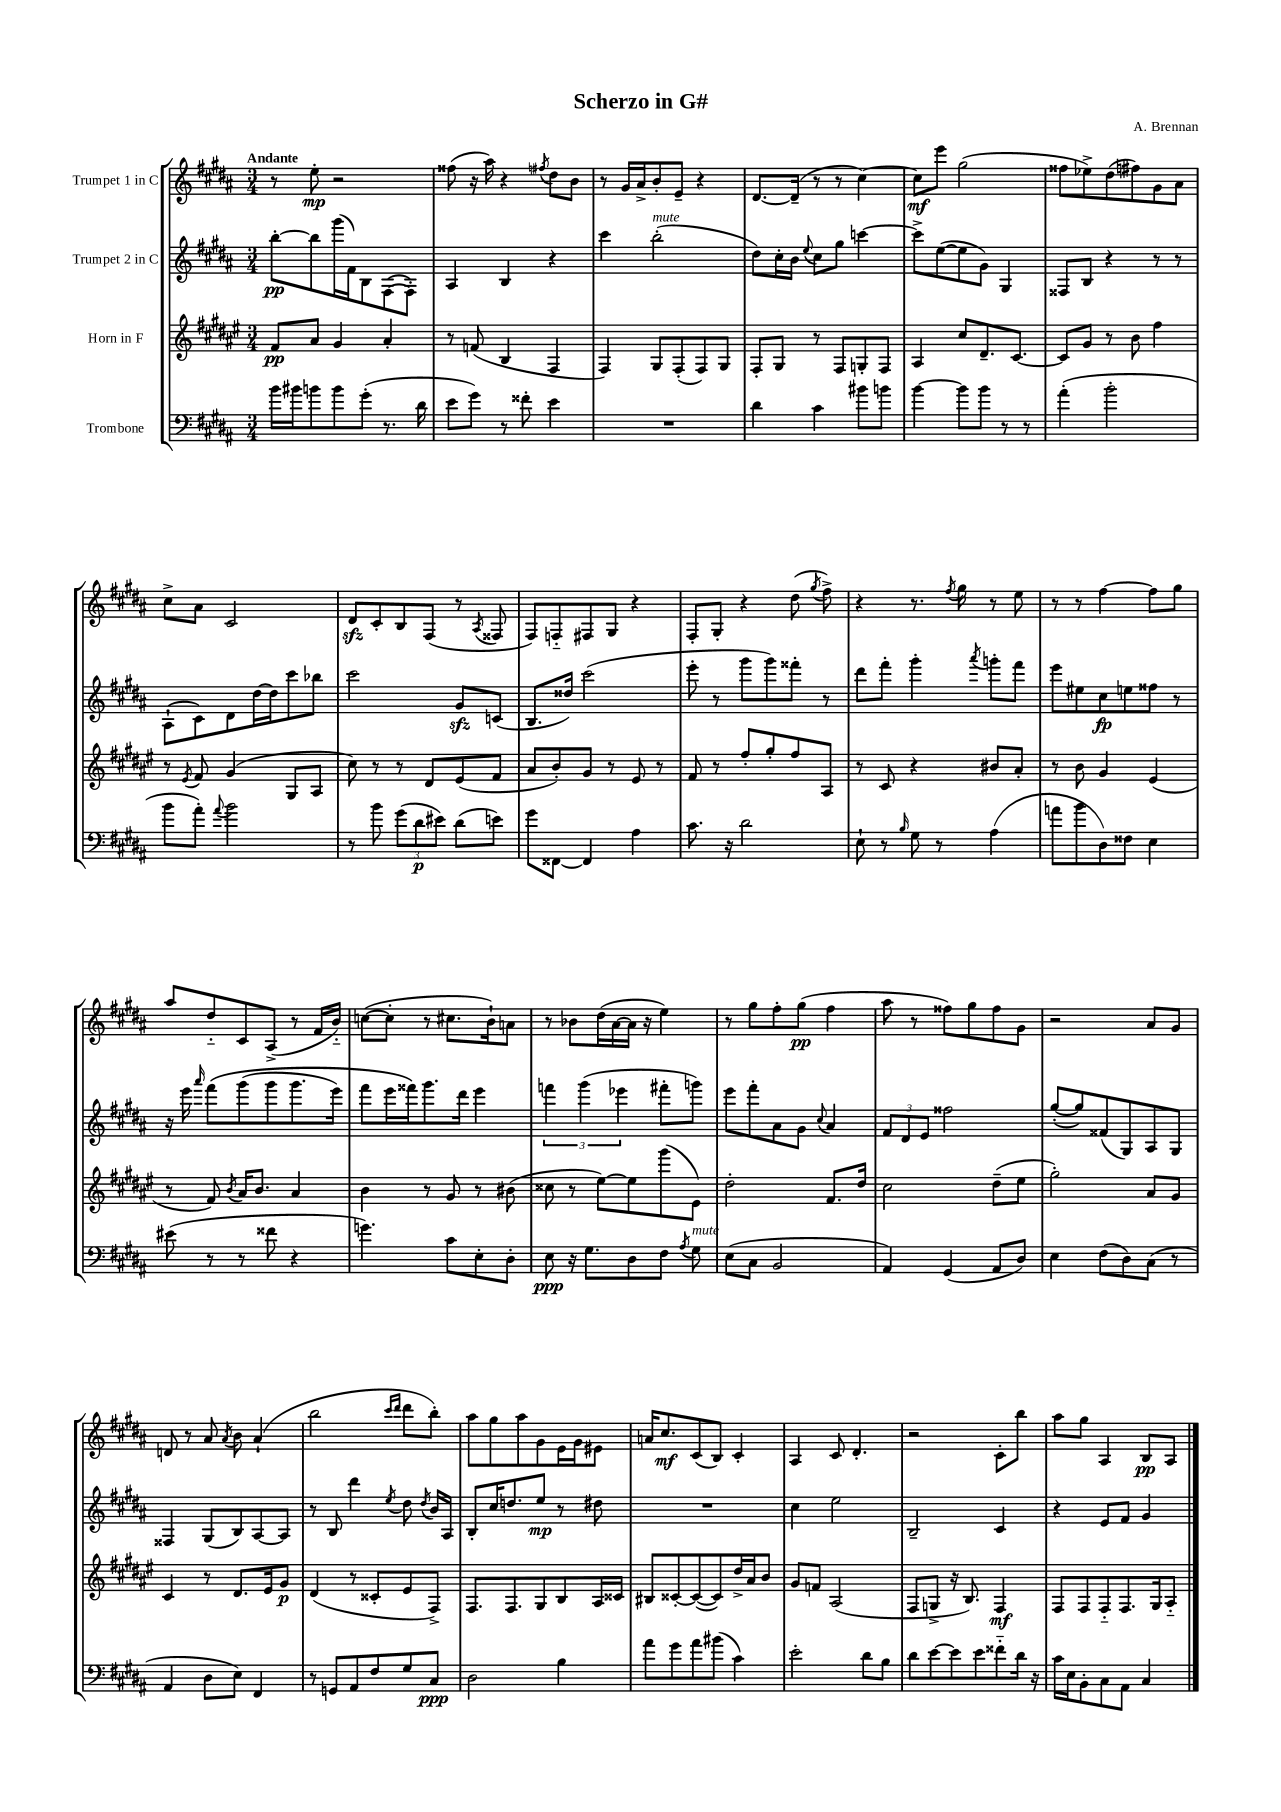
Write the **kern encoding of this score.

**kern	**kern	**kern	**kern
*staff4	*staff3	*staff2	*staff1
*clefF4	*clefG2	*clefG2	*clefG2
*k[f#c#g#d#a#]	*k[f#c#g#d#a#e#]	*k[f#c#g#d#a#]	*k[f#c#g#d#a#]
*M3/4	*M3/4	*M3/4	*M3/4
16b	8f#	[8bb'	8r
16b#	.	.	.
8b	8a#	8bb]	8ee'
8b	4g#	(16ggg#	2r
.	.	16f#)	.
(8g#'	.	8B	.
8.r	4a#'	([8F#	.
.	.	8F#'])	.
16d#	.	.	.
=	=	=	=
8e	8r	4A#	(8ff##
8g#)	(8f	.	16r
.	.	.	16aa#)
8r	4B	4B	4r
8f##'	.	.	.
.	.	.	8qff#
4e	4F#	4r	8dd#
.	.	.	8b
=	=	=	=
2.r	4F#)	4ccc#	8r
.	.	.	16g#
.	.	.	16a#^
.	8G#	(2bb'	8b'
.	(8F#'	.	8e~
.	8F#)	.	4r
.	8G#	.	.
=	=	=	=
4d#	8F#'	8dd#)	[8.d#
.	8G#	16cc#'	.
.	.	16b	(16d#~]
.	.	8qqee	.
4c#	8r	8cc#	8r
.	8F#	8gg#	8r
8b#	8G'	[4ccc	[4cc#)
8b	8F#	.	.
=	=	=	=
[4b	4A#	8ccc^]	8cc#]
.	.	([8ee	8eee
8b]	8cc#	8ee]	(2gg#
8b	8.d#~	8g#)	.
8r	.	4G#	.
.	[8.c#	.	.
8r	.	.	.
=	=	=	=
(4a#'	8c#]	8F##	8ff##
.	8g#	8B	8ee-^)
2b'	8r	4r	(8dd#
.	8b	.	8ff#)
.	4ff#	8r	8g#
.	.	8r	8a#
=	=	=	=
8b	8r	(8A#`	8cc#^
.	8qe#	.	.
8a#')	8f#	8c#)	8a#
8qqa#	.	.	.
2b	(4g#	8d#	2c#
.	.	[16dd#	.
.	.	16dd#]	.
.	8G#	8ccc#	.
.	8A#	8bb-	.
=	=	=	=
8r	8cc#)	2ccc#	8d#
8b	8r	.	8c#'
(12g#	8r	.	8B
12d#	.	.	.
.	8d#	.	(8F#
12e#)	.	.	.
(8d#	(8e#	8g#	8r
.	.	.	8qA#
8e)	8f#	(8c	8F##
=	=	=	=
8g#	8a#	8.B	8F#)
[8FF##	8b')	.	8F'~
.	.	16dd##)	.
4FF##]	8g#	(2ccc#	8F#
.	8r	.	8G#
4A#	8e#	.	4r
.	8r	.	.
=	=	=	=
8.c#	8f#	8eee'	8F#'
.	8r	8r	8G#'
16r	.	.	.
2d#	8ff#'	8ggg#	4r
.	8gg#'	8ggg#)	.
.	8ff#	8fff##'	(8dd#
.	.	.	8qgg#
.	8A#	8r	8ff#^)
=	=	=	=
8E`	8r	8ddd#	4r
8r	8c#	8fff#'	.
16qqB	.	.	.
8G#	4r	4ggg#'	8.r
8r	.	.	.
.	.	.	8qff#
.	.	.	16gg#
.	.	8qaaa#	.
(4A#	8b#	8ggg'	8r
.	8a#'	8fff#	8ee
=	=	=	=
8a	8r	8eee	8r
8b	8b	8ee#	8r
8D#)	4g#	8cc#	[4ff#
8F##	.	8ee	.
4E	(4e#	8ff##	8ff#]
.	.	8r	8gg#
=	=	=	=
(8e#	8r	16r	8aa#
.	.	16eee	.
.	.	16qqaaa#	.
8r	8f#)	&(8fff#	8dd#'~
.	8qb	.	.
8r	16a#	(8ggg#	8c#
.	8.b	.	.
8f##	.	8ggg#	(8A#^
4r	4a#	8.ggg#	8r
.	.	.	16f#
.	.	16eee)	16b'~)
=	=	=	=
4.g)	4b	8fff#	([8cc
.	.	16eee	8cc']
.	.	16fff##&)	.
.	8r	8.ggg#	8r
8c#	8g#	.	8.cc#
.	.	16ddd#	.
8E'	8r	4eee	.
.	.	.	16b`)
8D#'	(8b#	.	8a
=	=	=	=
8E	8cc##	6fff	8r
16r	8r	.	8b-
.	.	(6ggg#	.
8.G#	.	.	.
.	[8ee#)	.	(16dd#
.	.	.	[16a#
.	.	6eee-	.
8D#	8ee#]	.	16a#]
.	.	.	16r
8F#	(8ggg#	8fff#'	4ee)
8qA#	.	.	.
8G#	8e#)	8ggg)	.
=	=	=	=
(8E	2dd#'	8eee	8r
8C#	.	8fff#'	8gg#
2BB	.	8a#	8ff#'
.	.	8g#	(8gg#
.	.	8qqcc#	.
.	8.f#	4a#	4ff#
.	16dd#	.	.
=	=	=	=
4AA#)	2cc#	12f#	8aa#
.	.	12d#	.
.	.	.	8r
.	.	12e	.
(4GG#	.	2ff##	8ff##)
.	.	.	8gg#
8AA#	(8dd#~	.	8ff##
8D#)	8ee#	.	8g#
=	=	=	=
4E	2gg#')	([8gg#'	2r
.	.	8gg#])	.
(8F#	.	(8f##	.
8D#)	.	8G#)	.
(8C#	8a#	8A#	8a#
8r	8g#	8G#	8g#
=	=	=	=
4AA#	4c#	4F##	8d
.	.	.	8r
8D#	8r	(8G#	8a#
.	.	.	8qa#
8E)	8.d#	8B)	8b
4FF#	.	[8A#	(4a#`
.	16e#	.	.
.	8g#	8A#]	.
=	=	=	=
8r	(4d#	8r	2bb
8GG	.	8B	.
8AA#	8r	4ddd#	.
8F#	8c##'	.	.
.	.	.	16qqccc#
.	.	8qee	16qqddd#
8G#	8e#	8dd#	8ddd#
.	.	8qdd#	.
8C#	8F#^)	16b	8bb')
.	.	16A#	.
=	=	=	=
2D#	8.F#	8B'	8aa#
.	.	16cc#	8gg#
.	8.F#	8.dd	.
.	.	.	8aa#
.	8G#	8ee	8g#
4B	8B	8r	16e
.	.	.	16g#
.	16A#	8dd#	8e#
.	16c##	.	.
=	=	=	=
8a#	8B#	2.r	16a
.	.	.	8.cc#
8g#	[8c##'	.	.
8a#	(8c##_	.	(8c#
(8b#	8c##])	.	8B)
4c#)	16dd#^	.	4c#'
.	16a#	.	.
.	8b	.	.
=	=	=	=
2e'	8g#	4cc#	4A#
.	8f	.	.
.	(2A#	2ee	8c#
.	.	.	4.d#'
8d#	.	.	.
8B	.	.	.
=	=	=	=
8d#	8F#	2B~	2r
[8e	8G^	.	.
8e]	16r	.	.
.	8.B)	.	.
8e	.	.	.
8f##'~	4F#	4c#	8c#'
16d#	.	.	8bb
16r	.	.	.
=	=	=	=
16c#	8F#	4r	8aa#
16E	.	.	.
8BB'	8F#	.	8gg#
8C#	8F#'~	8e	4A#
8AA#	8.F#	8f#	.
4C#	.	4g#	8B
.	16G#	.	.
.	8A#'~	.	8A#
==	==	==	==
*-	*-	*-	*-
